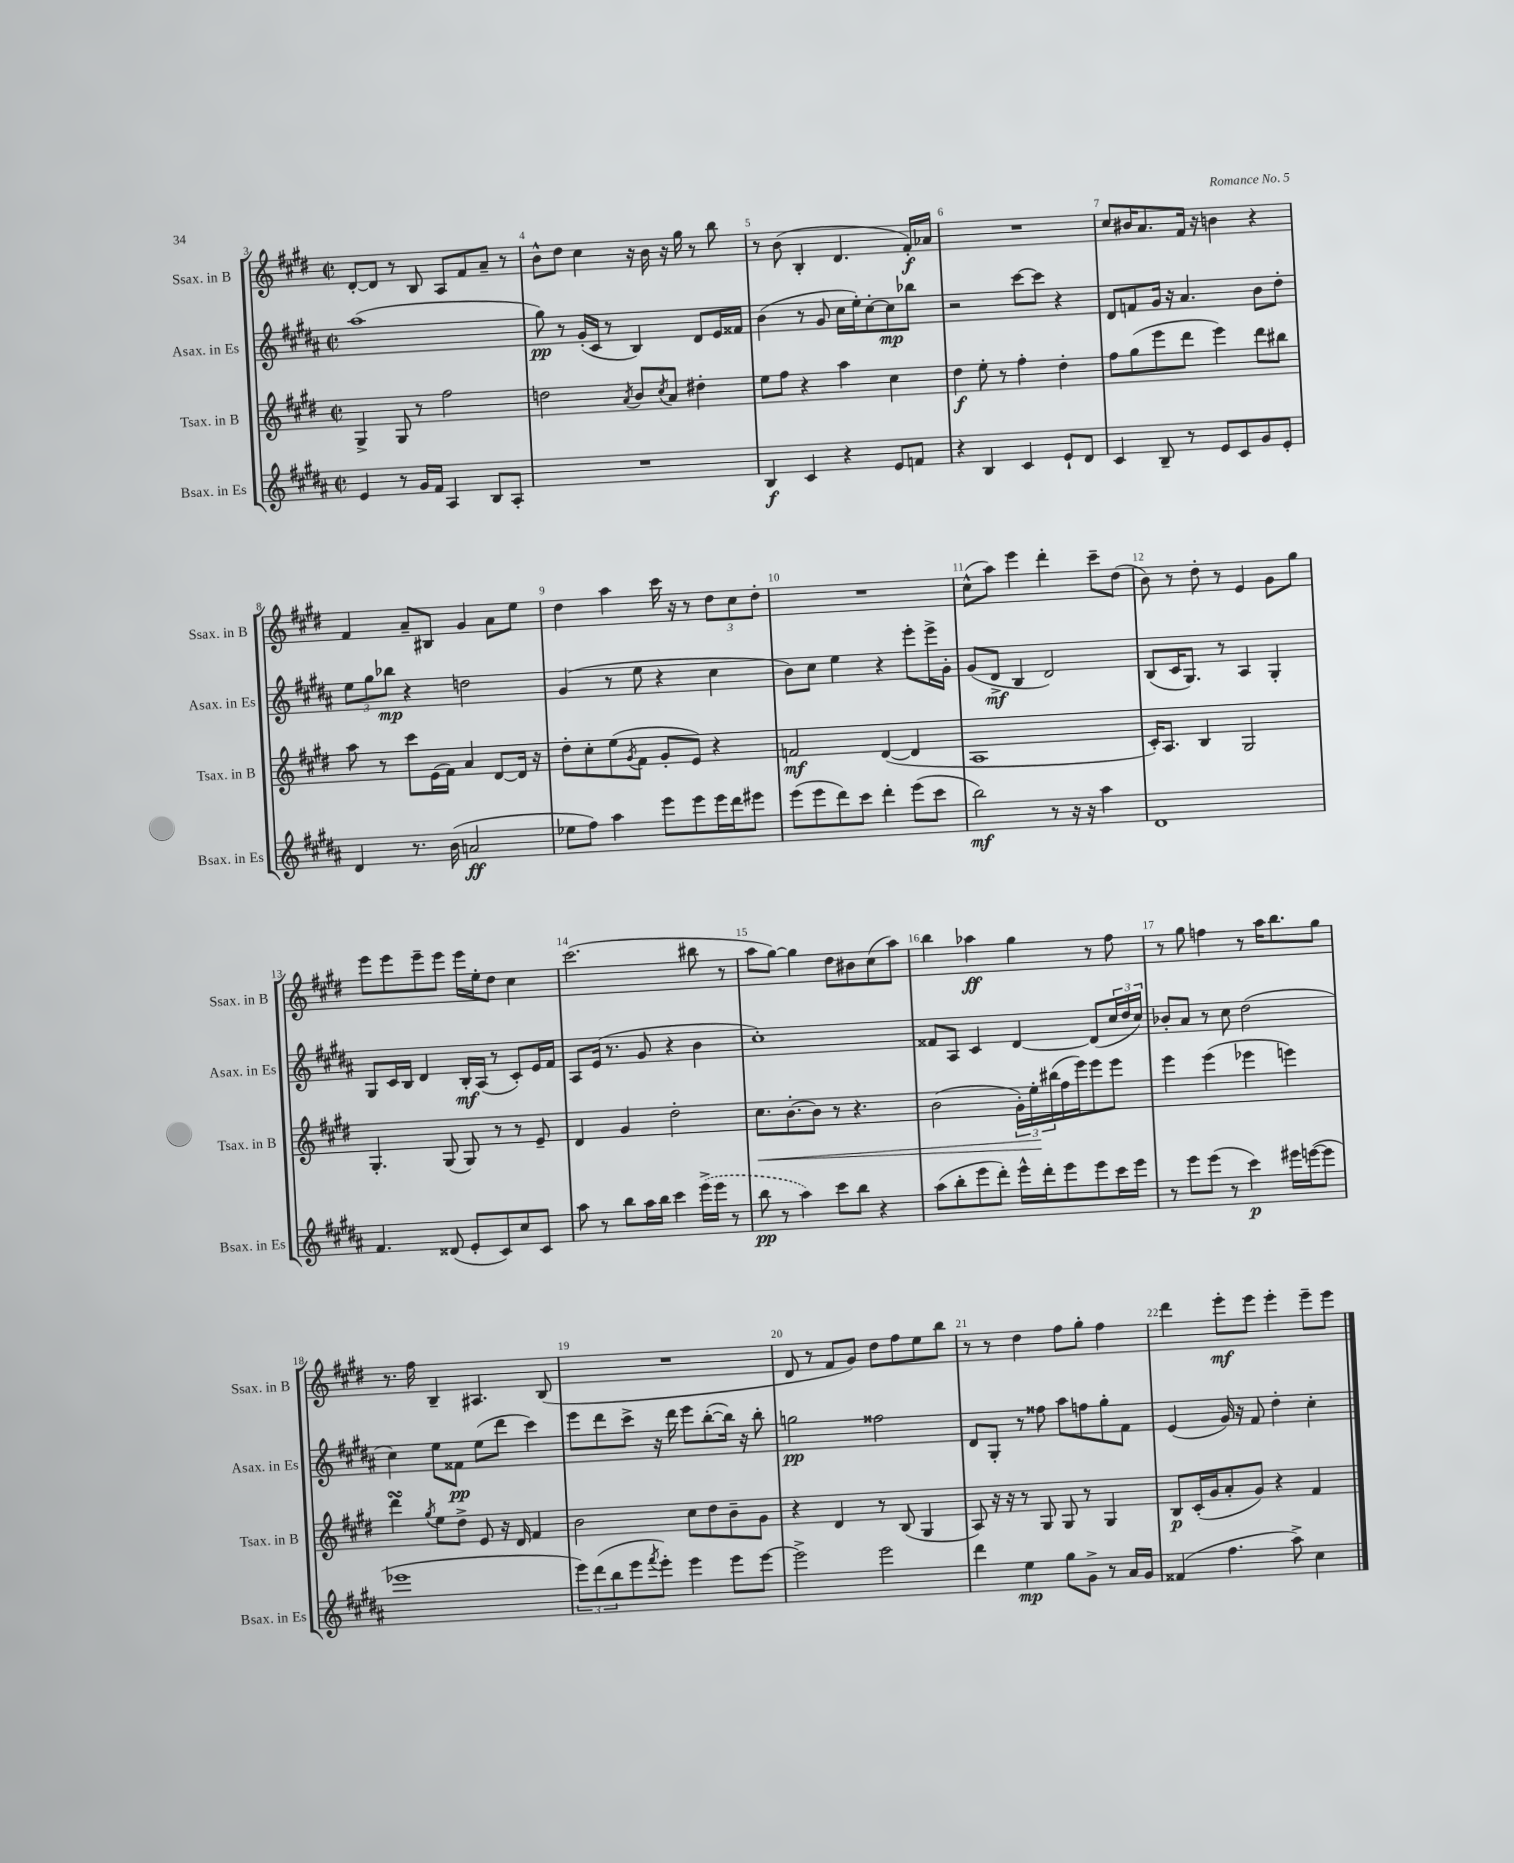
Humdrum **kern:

**kern	**kern	**kern	**kern
*staff4	*staff3	*staff2	*staff1
*clefG2	*clefG2	*clefG2	*clefG2
*k[f#c#g#d#a#]	*k[f#c#g#d#]	*k[f#c#g#d#a#]	*k[f#c#g#d#]
*M2/2	*M2/2	*M2/2	*M2/2
*met(c|)	*met(c|)	*met(c|)	*met(c|)
4e	4G#^	(1aa#	[8d#'
.	.	.	8d#]
8r	8G#	.	8r
16g#	8r	.	8B
16f#	.	.	.
4A#	2ff#	.	8A
.	.	.	8f#
8B	.	.	8a~
8A#'	.	.	8r
=	=	=	=
1r	2dd	8gg#)	8b^^
.	.	8r	8dd#
.	.	(16g#'	4cc#
.	.	16c#	.
.	.	8r	.
.	8qa	.	.
.	8b	4B)	16r
.	.	.	16b
.	8qcc#	.	.
.	8a	.	16r
.	.	.	16gg#
.	4dd#'	8d#	8r
.	.	16e	8bb
.	.	16f##	.
=	=	=	=
4B	8ee	(4b	8r
.	8ff#	.	(8b
4c#	4r	8r	4B'
.	.	8g#	.
4r	4aa	16cc#	4.d#
.	.	16ee')	.
.	.	[8cc#'	.
8e	4cc#	8cc#]	.
8f	.	8bb-	16f#')
.	.	.	16a-
=	=	=	=
4r	4dd#	2r	1r
4B	8ee'	.	.
.	8r	.	.
4c#	4ff#'	[8ccc#	.
.	.	8ccc#]	.
8e`	4dd#'	4r	.
8d#	.	.	.
=	=	=	=
4c#	8ff#	8d#	8cc#
.	(8gg#	8f	16b#
.	.	.	8.a
8B~	8eee	16g#	.
.	.	16r	.
8r	8ddd#	4.a#	16f#
.	.	.	16r
8e	4eee)	.	4b
8c#	.	.	.
8g#	8ddd#	8b	4r
8e'	8bb#	8dd#'	.
=	=	=	=
4d#	8aa	12ee	4f#
.	.	12gg#	.
.	8r	.	.
.	.	12bb-	.
8.r	8ccc#	4r	8a~
.	(16e	.	8B#
(16b	16f#)	.	.
2a	4a	2dd	4g#
.	[8d#	.	8a
.	16d#]	.	8ee
.	16r	.	.
=	=	=	=
8ee-	8dd#'	(4g#	4dd#
8ff#)	8cc#'	.	.
4aa#	(8ee	8r	4aa
.	8qg#	.	.
.	8f#	8ee	.
8eee	8g#'	4r	16ccc#
.	.	.	16r
8eee	8e)	.	8r
16eee	4r	4cc#	12dd#
16ddd#	.	.	.
.	.	.	12cc#
8eee#	.	.	.
.	.	.	12dd#'
=	=	=	=
(8eee	2f	8b)	1r
8eee	.	8cc#	.
8ddd#)	.	4ee	.
8ccc#	.	.	.
4ddd#'	([4d#	4r	.
(8eee	4d#]	8eee'	.
8ccc#	.	16eee^	.
.	.	16g#'	.
=	=	=	=
2bb)	1A	(8g#	(8cc#^^
.	.	8d#^	8aa)
.	.	4B	4eee
8r	.	2d#)	4ddd#'
16r	.	.	.
16r	.	.	.
4aa#	.	.	8ccc#~
.	.	.	(8dd#
=	=	=	=
1d#	16c#')	(8B	8b)
.	8.A	.	.
.	.	16c#	8r
.	.	8.G#)	.
.	4B	.	8dd#'
.	.	8r	8r
.	2G#	4A#	4e
.	.	4G#'	8g#
.	.	.	8gg#
=	=	=	=
4.f#	4.G#'	8G#	8eee
.	.	16c#	8eee
.	.	16B	.
.	.	4d#	8eee~
(8d##	(8G#	.	8eee
8e'	8G#)	16B'	16eee
.	.	(16A#	16ee'
8c#)	8r	8r	8dd#
8cc#	8r	8c#')	4cc#
8c#	8e~	16e	.
.	.	16f#	.
=	=	=	=
8aa#	4d#	8A#	(2.ccc#
8r	.	(16e	.
.	.	8.r	.
8bb	4g#	.	.
16aa#	.	8g#	.
16bb	.	.	.
4ccc#	2dd#'	4r	.
(16eee^	.	4b	8bb#
16eee	.	.	.
8r	.	.	8r
=	=	=	=
8bb	8.cc#	1cc#')	8aa
8r	.	.	[8gg#)
.	[8.b'	.	.
4aa#)	.	.	4gg#]
.	8b]	.	.
8ccc#	8r	.	8dd#
8bb	4.r	.	8b#
4r	.	.	(8cc#
.	.	.	8aa)
=	=	=	=
(8aa#	(2b	8f##	4bb
8bb'	.	8A#	.
8eee	.	4c#	4aa-
8ddd#')	.	.	.
16eee^^	24g#')	[4d#	4gg#
.	24ee'	.	.
16ddd#'	.	.	.
.	(24bb#	.	.
8eee	16ff#	.	.
.	16eee)	.	.
8eee	8eee	(8d#]	8r
16ccc#	8eee	24cc#	8ff#
.	.	24dd#	.
16eee	.	.	.
.	.	24cc#)	.
=	=	=	=
8r	4eee	8b-'	8r
8eee	.	8a#	8gg#
(8eee	(4eee	8r	4ff
8r	.	8cc#	.
4ccc#)	4eee-	(2dd#	8r
.	.	.	16aa
.	.	.	8.bb
16eee#	4eee)	.	.
([16eee	.	.	.
8eee]	.	.	8gg#
=	=	=	=
1eee-	4ddd#	4cc#)	8.r
.	.	.	16ff#
.	8qgg#	.	.
.	8ee	8ee	4B~
.	8dd#^	8f##	.
.	8e	(8ee	4.A#
.	16r	8ddd#	.
.	16d#	.	.
.	4f#	4ccc#)	.
.	.	.	(8B
=	=	=	=
12eee)	2b	8eee	1r
(12ddd#	.	.	.
.	.	8ddd#	.
12bb	.	.	.
8eee	.	8ccc#^	.
8qfff#	.	.	.
8eee')	.	16r	.
.	.	16ddd#	.
4eee	8cc#	8eee	.
.	8dd#	([8bb'	.
8eee	8b~	16bb])	.
.	.	16r	.
[8eee	8g#	8bb'	.
=	=	=	=
2eee^]	4r	2gg	8d#
.	.	.	8r
.	4d#	.	8f#
.	.	.	8g#)
2eee	8r	2ff##	8dd#
.	(8B	.	8ff#
.	4G#	.	8ee
.	.	.	8bb
=	=	=	=
4ddd#	8A)	8d#	8r
.	16r	8G#'	8r
.	16r	.	.
4ee	8r	8r	4dd#
.	8G#	8ff##	.
8gg#	8G#	8aa#	8ff#
8g#^	8r	8ff	8gg#'
8r	4G#	8gg#'	4ff#
16a#	.	8f#	.
16g#	.	.	.
=	=	=	=
(4f##	8B	(4e	4ddd#
.	(16c#'	.	.
.	16g#	.	.
4.ff#	8a'	16g#)	8eee'
.	.	16r	.
.	8g#)	8f#	8eee
.	4r	4dd#'	4eee'
8aa#^)	.	.	.
4cc#	4f#	4cc#'	8eee~
.	.	.	8eee
==	==	==	==
*-	*-	*-	*-
